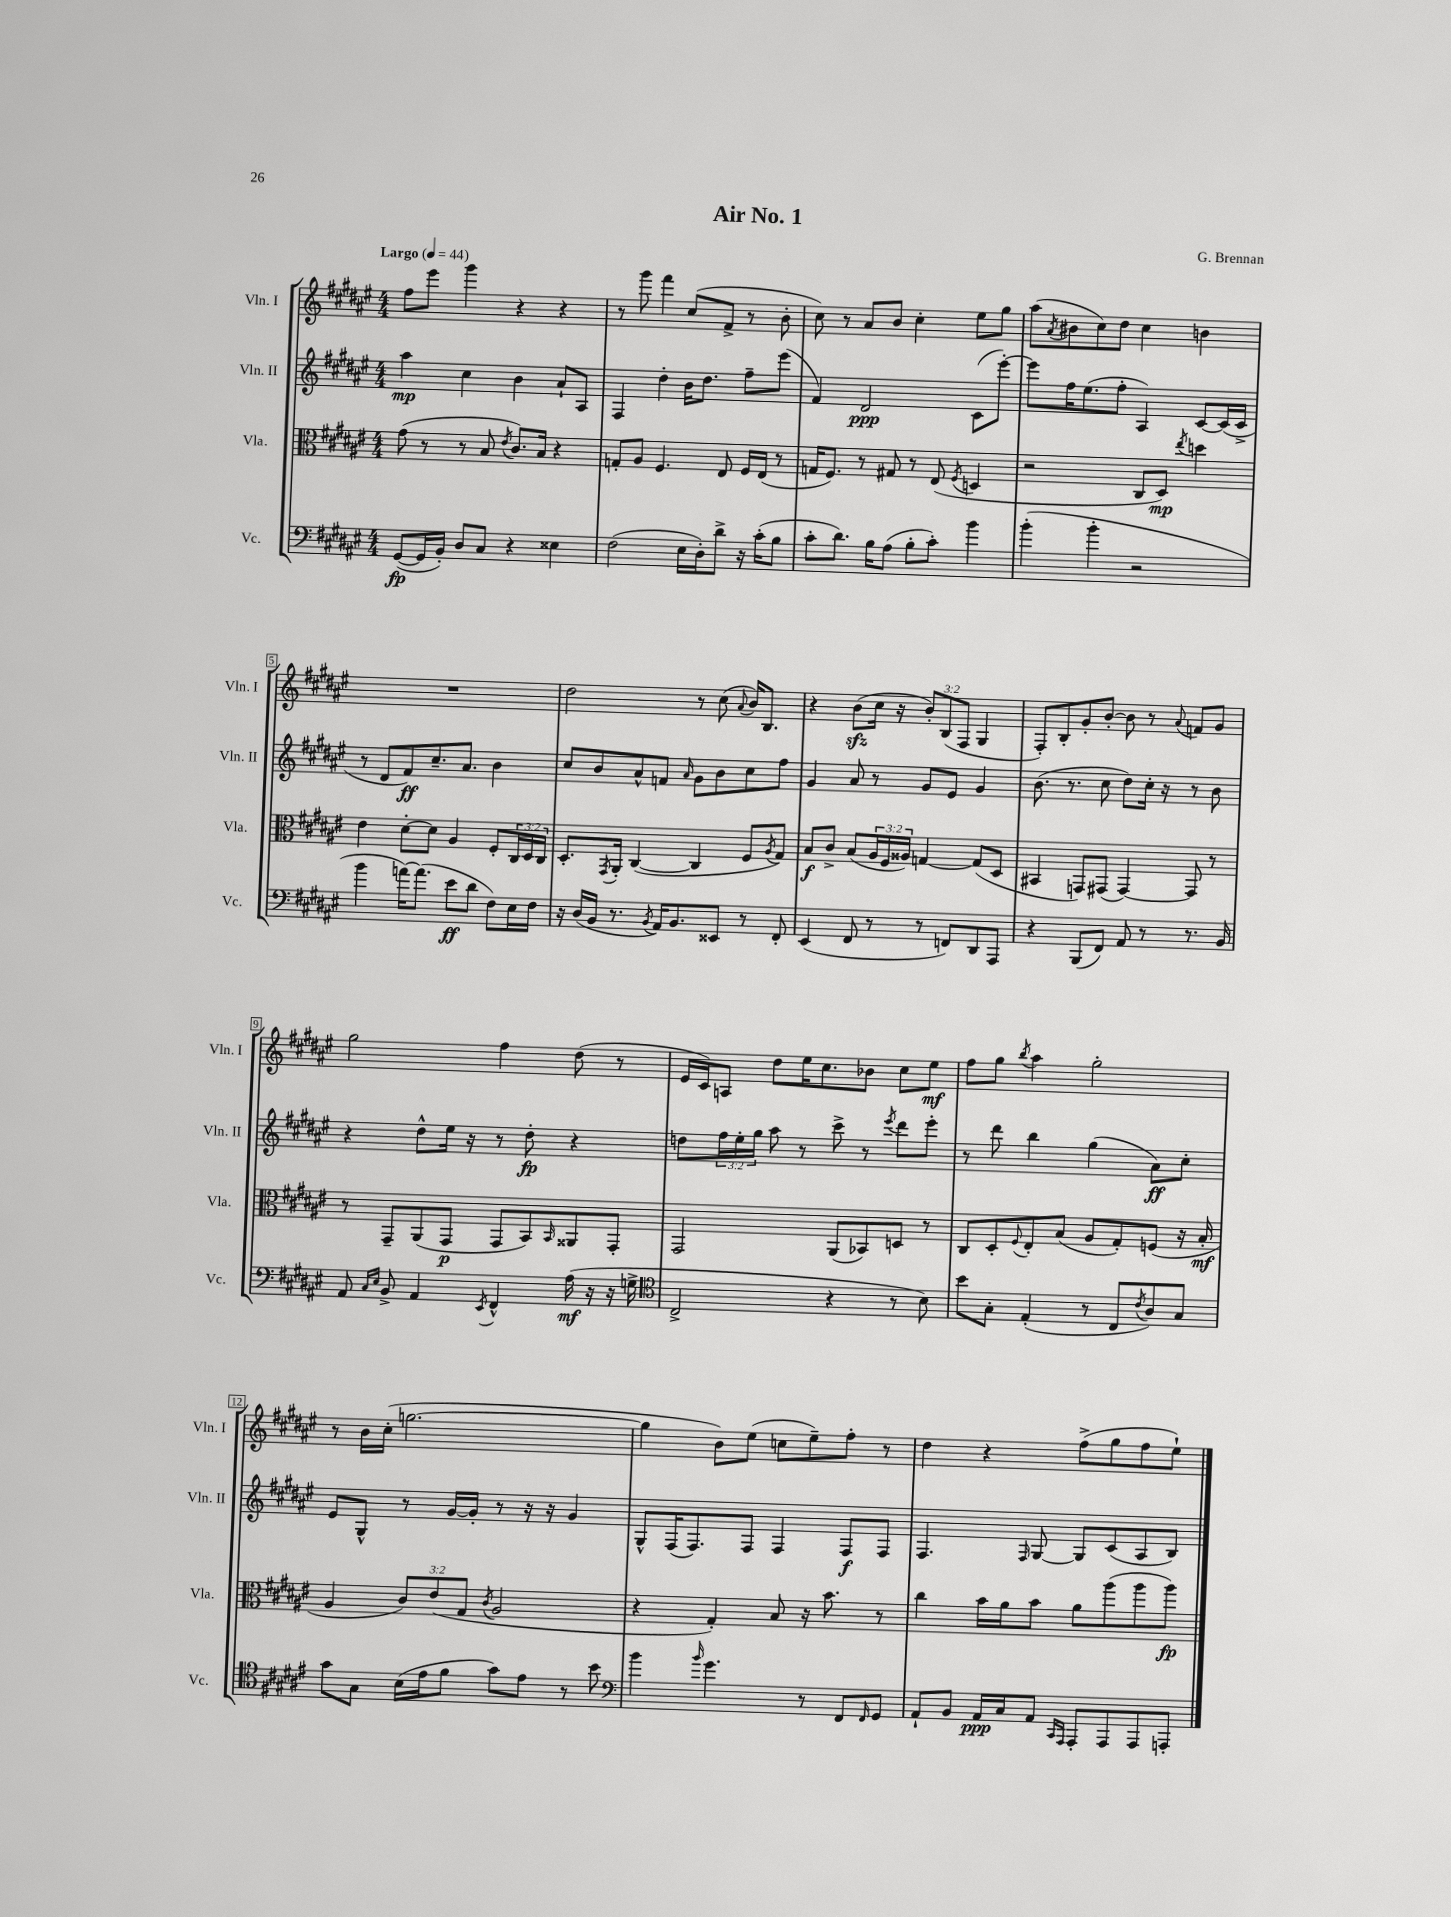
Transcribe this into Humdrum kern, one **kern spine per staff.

**kern	**kern	**kern	**kern
*staff4	*staff3	*staff2	*staff1
*clefF4	*clefC3	*clefG2	*clefG2
*k[f#c#g#d#a#e#]	*k[f#c#g#d#a#e#]	*k[f#c#g#d#a#e#]	*k[f#c#g#d#a#e#]
*M4/4	*M4/4	*M4/4	*M4/4
*MM44	*MM44	*MM44	*MM44
([8GG#/L	(8g#\	4aa#\	8ff#\L
16GG#/]L	8r	.	8eee#\J
16BB'/JJ)	.	.	.
8D#/L	8r	4cc#\	4ggg#\
8C#/J	8B/	.	.
.	8qe#/	.	.
4r	8.c#/L)	4b\	4r
.	16B/Jk	.	.
4E##\	4r	8a#`/L	4r
.	.	8A#/J	.
=	=	=	=
(2F#\	8G'/L	4F#/	8r
.	8A#/J	.	8ggg#\
.	4.F#/	4dd#'\	4fff#\
16E#\LL	.	16b\LK	(8cc#/L
16D#'\J)	.	8.dd#\J	.
8d#^\J	8E#/	.	8f#^/J
16r	16F#/LL	8ff#~\L	8r
(16c#'\LK	(16E#/JJ	.	.
8B\J	8r	(8eee#\J	8b'\
=	=	=	=
8c#'\L	16G/LK	4f#/)	8cc#\)
.	8.F#/J)	.	.
8.d#\J)	.	.	8r
.	8r	2d#/	8a#/L
16B\LK	.	.	.
(8A#\J	8G#/	.	8b/J
8B'\L	8r	.	4cc#'\
8c#'\J)	(8E#/	.	.
.	8qF#/	.	.
4b\	4D/	(8c#\L	8ee#\L
.	.	[8eee#'\J)	8gg#\J
=	=	=	=
(4b'\	2r	8eee#\]L	(8aa#\L
.	.	.	8qa#/
.	.	16ff#\K	8b#\
.	.	(8.ee#\	.
4b'\	.	.	8cc#\)
.	.	8ff#'\J	8dd#\J
2r	8C#/L	4A#/)	4cc#\
.	8D#/J)	.	.
.	8qee#/	.	.
.	4dd\	[8c#/L	4b\
.	.	(16c#/]L	.
.	.	16c#^/JJ	.
=	=	=	=
4b\	4e#\	8r	1r
.	.	8d#/L	.
[16a\LK)	[8d#'\L	8f#/)	.
(8.a\]J	.	.	.
.	8d#\]J	8.cc#~/	.
8e#\L	4A#/	.	.
.	.	8.a#/J	.
8d#\J	.	.	.
8F#\L)	8F#'/L	4b\	.
16E#\L	24C#/L	.	.
.	24D#/	.	.
16F#\JJ	.	.	.
.	24C#/JJ	.	.
=	=	=	=
16r	8.D#'/L	8cc#/L	2dd#\
(16D#/LL	.	.	.
16BB/JJ	.	8b/	.
.	8qGG#/	.	.
8.r	16AA#'/Jk	.	.
.	([4C#/	8a#^^/	.
8qBB/	.	.	.
16AA#/LK)	.	8f/J	.
8.BB/	.	.	.
.	.	16qqa#/	.
.	4C#/]	8g#\L	8r
8EE##/J	.	8b\	(8cc#\
.	.	.	8qqa#/
8r	8F#/L	8cc#\	16b/LK)
.	.	.	8.B/J
.	8qA#/	.	.
8FF#'/	8G#/J)	8ff#\J	.
=	=	=	=
(4EE#/	8B/L	4g#/	4r
.	8c#^/J	.	.
8FF#/	(8B/L	8a#/	(8b\L
8r	24A#/L	8r	16cc#\Jk
.	24F#/	.	.
.	.	.	16r
.	24A##/JJ)	.	.
8r	[4G/	8g#/L	12b'/L)
.	.	.	(12B/
8FF/L)	.	8e#/J	.
.	.	.	12F#/J
8DD#/	(8G/]L	4g#/	4G#/
8AAA#/J	8D#/J	.	.
=	=	=	=
4r	4BB#/	(8.b\	8F#'/L)
.	.	.	8B'/
.	.	8.r	.
(8BBB/L	8GG/L)	.	8g#'/
8FF#/J)	(8GG#/J	8cc#\	[8b'/J
8AA#/	[4GG#/)	8dd#\L)	8b\]
8r	.	16cc#'\Jk	8r
.	.	16r	.
.	.	.	8qqa#/
8.r	8GG#/]	8r	8f/L
.	8r	8b\	8g#/J
16BB/	.	.	.
=	=	=	=
8AA#/	8r	4r	2gg#\
16qqC#/LL	.	.	.
16qqE#/JJ	.	.	.
8BB^/	8GG#~/L	.	.
4AA#/	(8AA#/	8dd#^^\L	.
.	8GG#/J	16ee#\Jk	.
.	.	16r	.
8qEE#/	.	.	.
4FF#^^/	8GG#/L	8r	4ff#\
.	8BB/)	8dd#'\	.
.	16qqBB/	.	.
(16A#\	8AA##/	4r	(8dd#\
16r	.	.	.
16r	8GG#'/J	.	8r
16G^\	.	.	.
=	=	=	=
*clefC4	*	*	*
2C#^/	2GG#/	8dd\L	16e#/LL
.	.	.	16c#/J)
.	.	24ff#\L	8A/J
.	.	24ee#'\	.
.	.	24gg#\JJ	.
.	.	8aa#\	8dd#\L
.	.	8r	16ee#\K
.	.	.	8.cc#\
4r	(8AA#/L	8ccc#^\	.
.	8BB-/)	8r	8b-\J
.	.	8qeee#/	.
8r	8D/J	8ddd#\L	8cc#\L
8B\)	8r	8eee#'\J	8ee#\J
=	=	=	=
8b\L	8C#/L	8r	8ff#\L
8G#'\J	8D#'/	8ddd#\	8gg#\J
.	8qqF#/	.	8qbb/
(4E#'/	8E#'/	4bb\	4aa#\
.	(8B/J	.	.
8r	8A#/L	(4gg#\	2gg#'\
8C#/L	8G#'/)	.	.
8qc#/	.	.	.
8A#/)	(8F/J	8a#\L)	.
8G#/J	16r	8cc#'\J	.
.	16B'/	.	.
=	=	=	=
8g#\L	4A#/	8e#/L	8r
8G#\J	.	8G#^^/J	16b\LL
.	.	.	(16cc#'\JJ
(16B\LL	12c#/L)	8r	[2.gg\
16e#\J	.	.	.
.	(12e#/	.	.
8f#\J	.	[16g#/LL	.
.	12G#/J	.	.
.	.	16g#'/]JJ	.
.	8qc#/	.	.
8g#\L)	2A#/	8r	.
8e#\J	.	16r	.
.	.	16r	.
8r	.	4g#/	.
8b\	.	.	.
=	=	=	=
*clefF4	*	*	*
4b\	4r	8G#^^/L	4gg\]
.	.	(16F#/K	.
.	.	8.F#/)	.
16qqb/	.	.	.
4.g#\	4G#'/)	.	8b\L)
.	.	8F#/J	(8ee#\J
.	8B/	4F#/	8cc\L
8r	16r	.	8ee#~\)
.	8.b\	.	.
8FF#/L	.	8F#/L	8ff#'\J
16qqFF#/	.	.	.
8GG#/J	8r	8F#/J	8r
=	=	=	=
8AA#`/L	4cc#\	4.F#/	4dd#\
8BB/J	.	.	.
16AA#/LL	16b\LL	.	4r
16C#/J	16a#\J	.	.
.	.	16qqF#/	.
8AA#/J	8b\J	[8G#/	.
16qqCC#/LL	.	.	.
16qqAAA#/JJ	.	.	.
8AAA#'/L	8a#\L	8G#/]L	(8ff#^\L
8AAA#/	(8aa#\	(8c#/	8gg#\
8AAA#/	8aa#\	8A#/	8ff#\
8AAA'/J	8aa#\J)	8B/J)	8ee#`\J)
==	==	==	==
*-	*-	*-	*-
